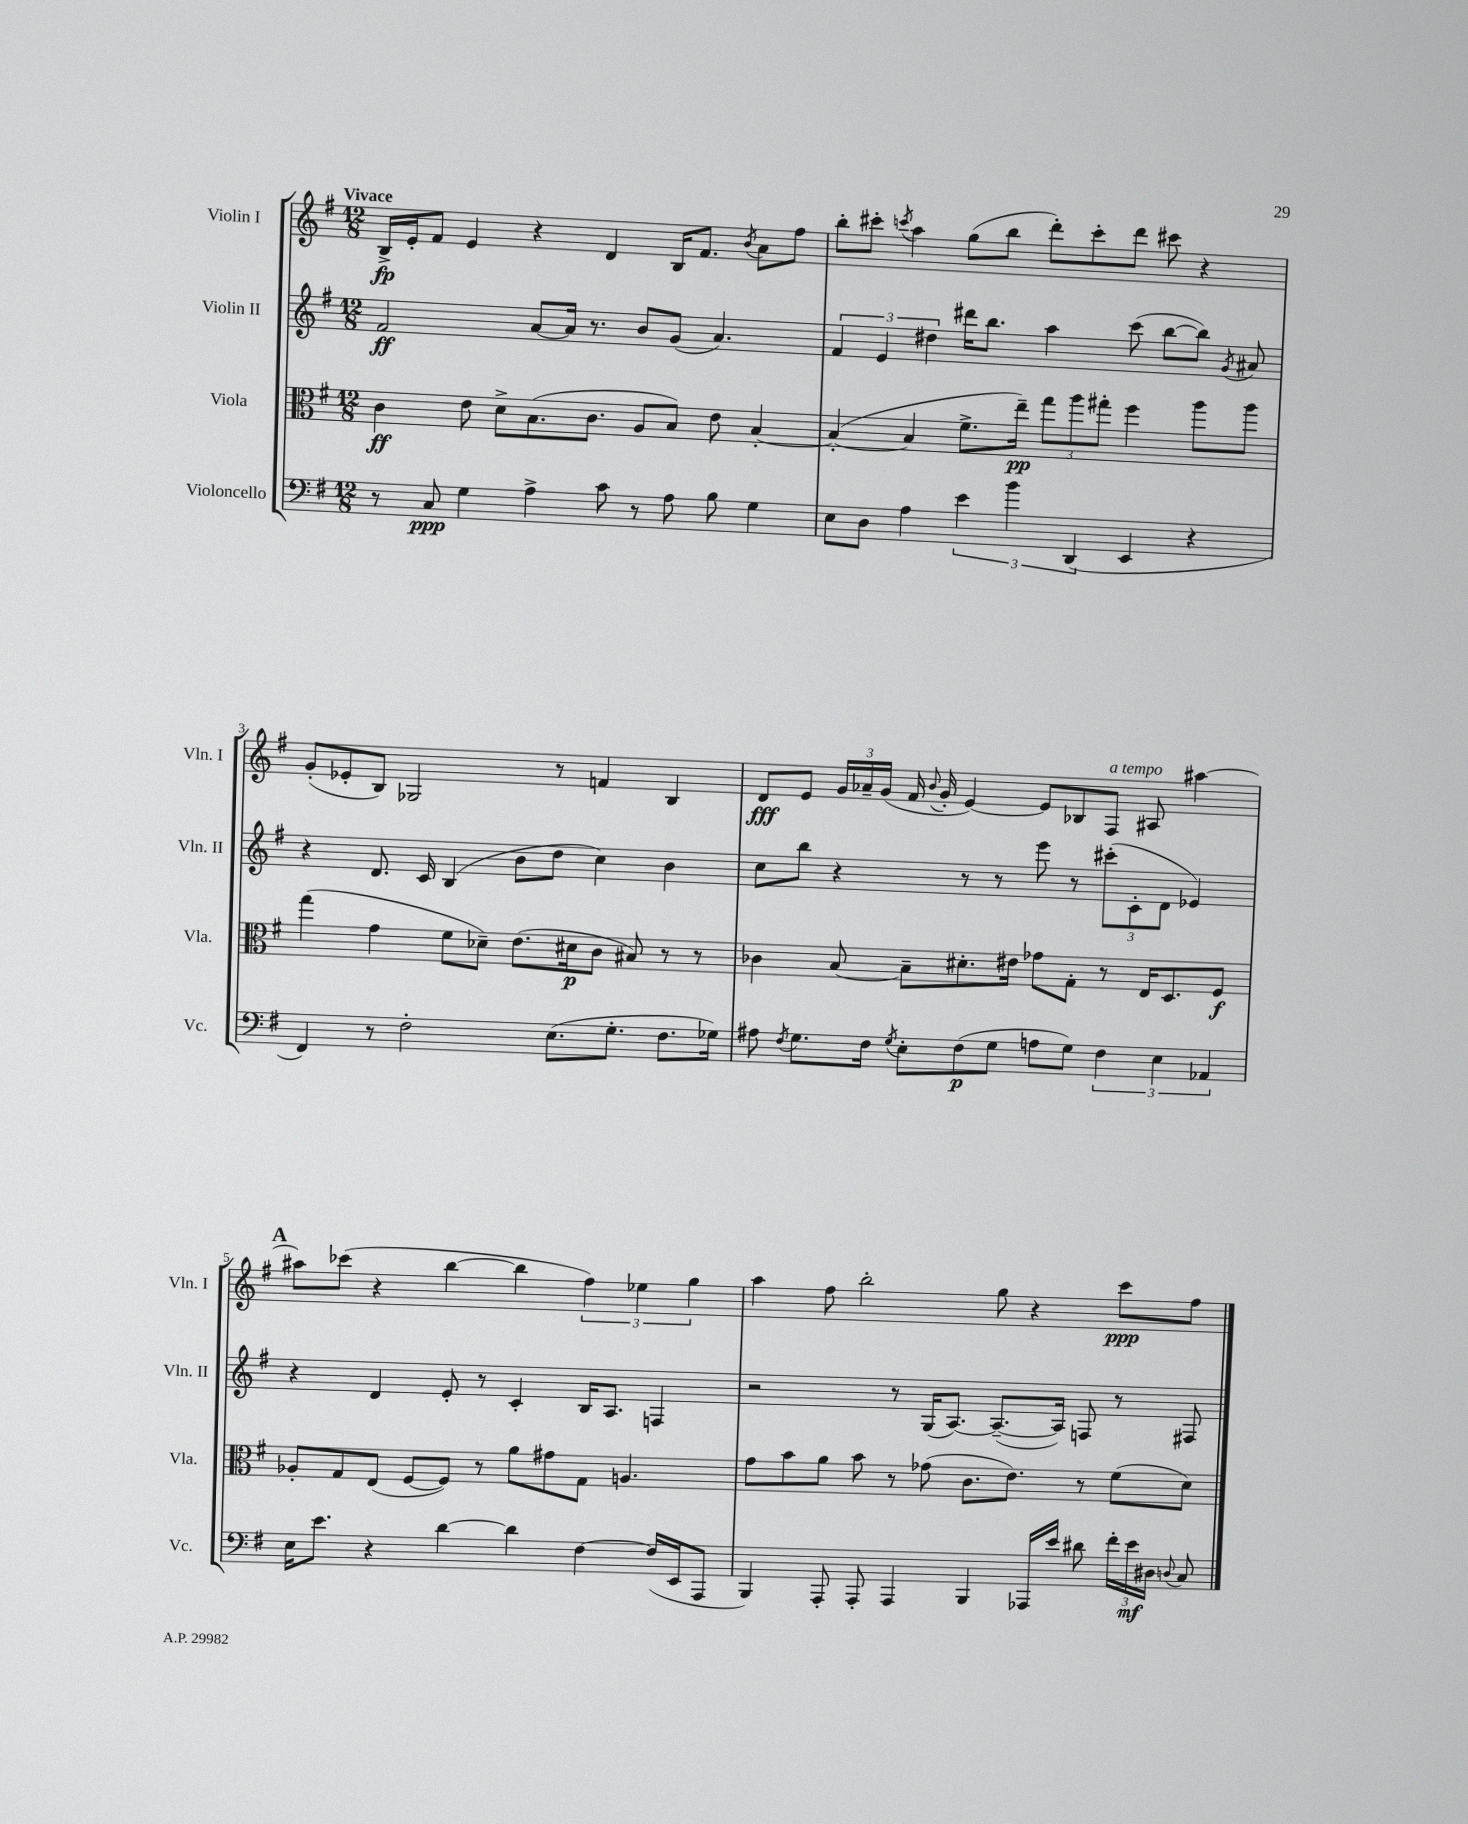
<<
\new StaffGroup <<
\new Staff = "s0" \with { instrumentName = "Violin I" shortInstrumentName = "Vln. I" } {
    \clef treble \key g \major \numericTimeSignature \time 12/8 \tempo "Vivace"
    \autoBeamOff b16[->\fp e'16-. fis'8] e'4 r4 d'4 b16[ fis'8.] \acciaccatura { b'8 } a'8[ fis''8] |
    b''8[-. cis'''8]-. \acciaccatura { c'''8 } a''4 g''8[( b''8] d'''8[-.) c'''8-. d'''8] cis'''8 r4 |
    g'8[-.( ees'8-. b8]) ges2 r8 f'4 b4 |
    d'8[\fff e'8] \tuplet 3/2 { g'16[ aes'16-- g'16]( } fis'16 \appoggiatura { b'8 } g'16-. e'4~) e'8[ bes8 fis8]^\markup { \italic "a tempo" } ais8 ais''4~ |
    \mark \markup { \bold "A" } ais''8[ ces'''8]( r4 b''4~ b''4 \tuplet 3/2 { fis''4) ees''4 g''4 } |
    a''4 fis''8 b''2-. g''8 r4 c'''8[\ppp fis''8] \bar "|." |
}
\new Staff = "s1" \with { instrumentName = "Violin II" shortInstrumentName = "Vln. II" } {
    \clef treble \key g \major \numericTimeSignature \time 12/8
    \autoBeamOff fis'2\ff a'8[~ a'16] r8. b'8[ g'8]( a'4.) |
    \tuplet 3/2 { fis'4 e'4 dis''4 } dis'''16[ b''8.] a''4 c'''8( b''8[~ b''8]) \acciaccatura { g'8 } ais'8 |
    r4 d'8. c'16 b4( b'8[ d''8] c''4) b'4 |
    c''8[ b''8] r4 r8 r8 e'''8 r8 \tuplet 3/2 { cis'''8[-.( c'8-. d'8] } ees'4) |
    \mark \markup { \bold "A" } r4 d'4 e'8-. r8 c'4-. b16[ a8.] f4 |
    r2 r8 g16[( a8.]~) a8.[~--( a16]) f8 r8 fis8 \bar "|." |
}
\new Staff = "s2" \with { instrumentName = "Viola" shortInstrumentName = "Vla." } {
    \clef alto \key g \major \numericTimeSignature \time 12/8
    \autoBeamOff c'4\ff e'8 d'8[-> b8.( c'8.] a8[ b8]) e'8 b4~-. |
    b4~-.( b4 fis'8.[-> e''16]--\pp) \tuplet 3/2 { g''8[ a''8 gis''8]-. } fis''4 a''8[ a''8] |
    g''4( g'4 fis'8[ des'8]--) e'8.[( dis'16\p c'8] bis8) r8 r8 |
    ces'4 b8~ b8[-- dis'8.-. eis'16] ges'8[ g8]-. r8 e16[ d8. fis8]\f |
    \mark \markup { \bold "A" } aes8[-. g8 e8]( fis8[~ fis8]) r8 a'8[ gis'8 g8] a4. |
    g'8[ b'8 a'8] b'8 r8 ges'8( c'8.[ e'8.]) r8 fis'8[( d'8]) \bar "|." |
}
\new Staff = "s3" \with { instrumentName = "Violoncello" shortInstrumentName = "Vc." } {
    \clef bass \key g \major \numericTimeSignature \time 12/8
    \autoBeamOff r8 c8\ppp g4 a4-> c'8 r8 a8 b8 g4 |
    e8[ d8] a4 \tuplet 3/2 { e'4 b'4 d,4( } e,4 r4 |
    fis,4) r8 fis2-. e8.[( g8.]-. fis8.[ ges16]) |
    ais8 \acciaccatura { fis8 } g8.[ fis16] \acciaccatura { g8 } e8[-. fis8\p( g8] a8[ g8]) \tuplet 3/2 { fis4 e4 aes,4 } |
    \mark \markup { \bold "A" } e16[ e'8.] r4 d'4~ d'4 fis4~ fis16[( e,16 a,,8] |
    b,,4) a,,8-. a,,8-. a,,4 b,,4 aes,,16[ e'16] dis'8 \tuplet 3/2 { fis'16[-. e'16\mf dis16] } \appoggiatura { d8 } c8 \bar "|." |
}
>>
>>
